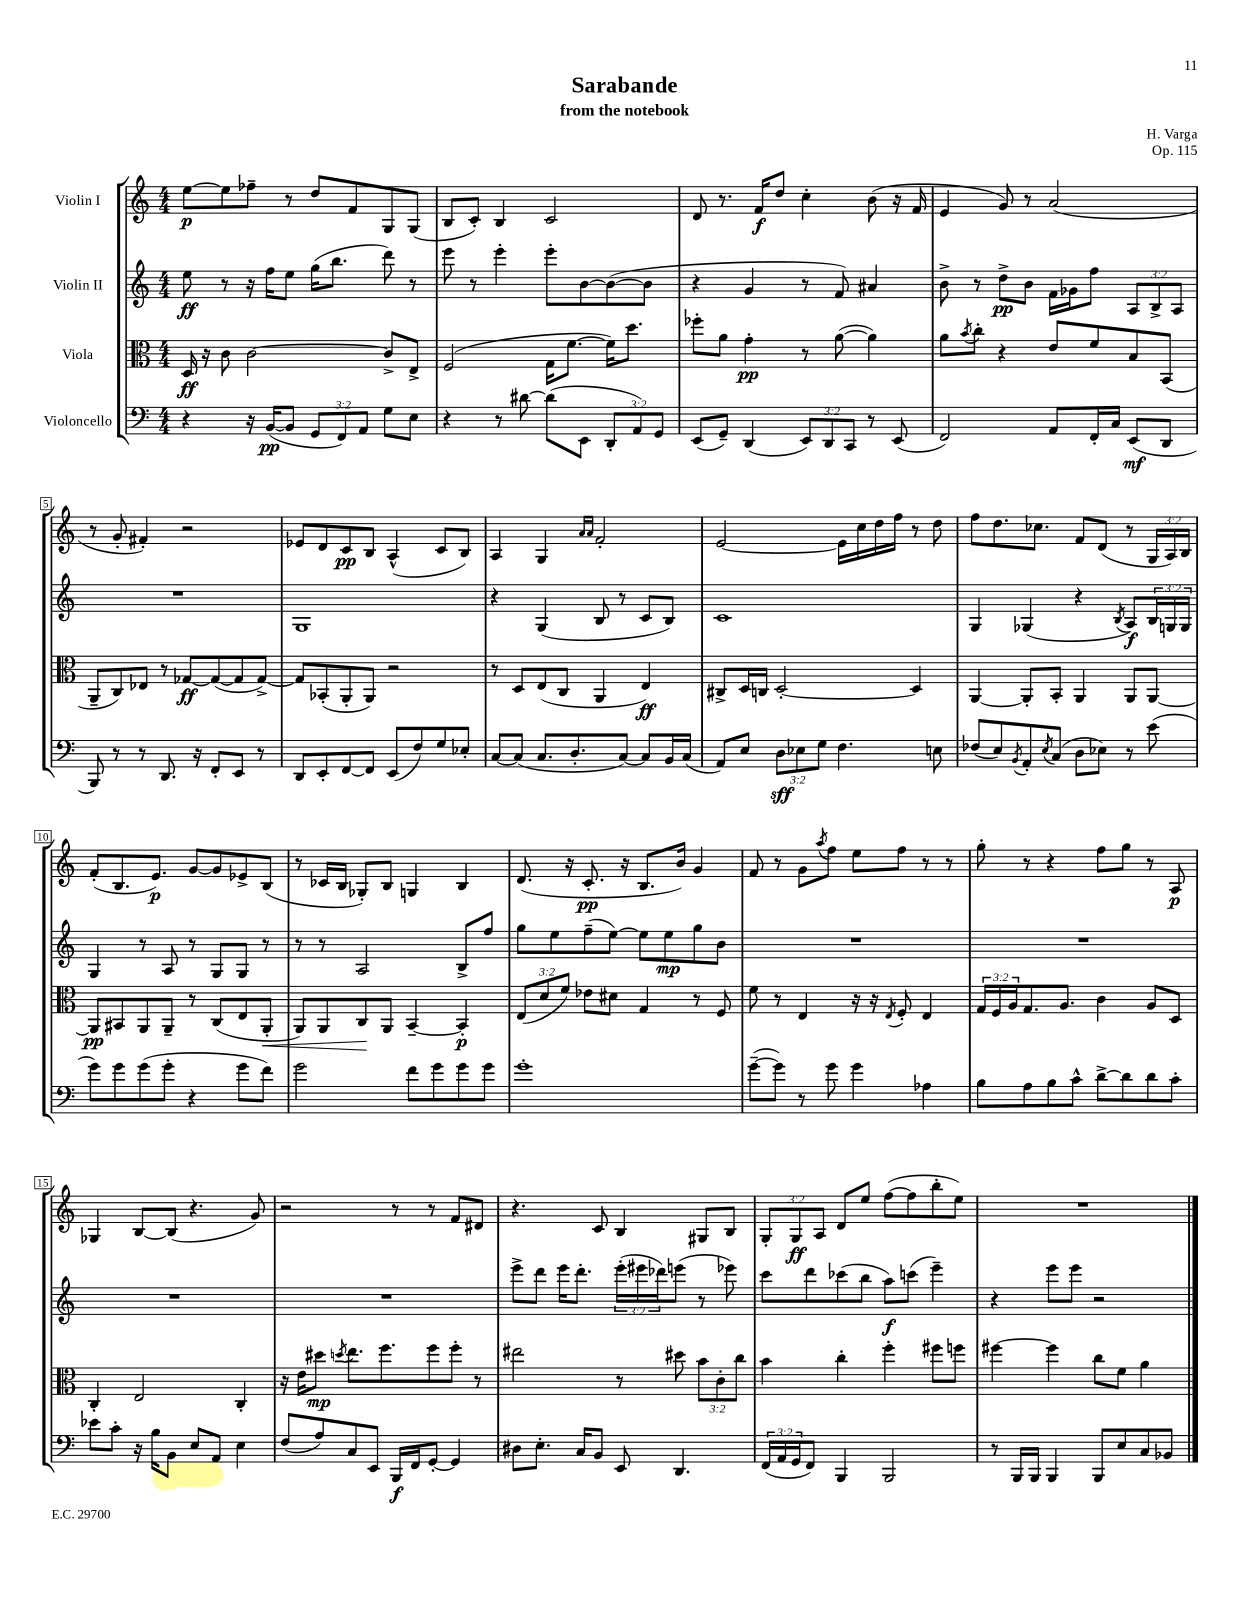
\header { title = "Sarabande" composer = "H. Varga" subtitle = "from the notebook" opus = "Op. 115" }
<<
\new StaffGroup <<
\new Staff = "s0" \with { instrumentName = "Violin I" } {
    \clef treble \key c \major \numericTimeSignature \time 4/4 \override Staff.TupletNumber.text = #tuplet-number::calc-fraction-text
    e''8~\p e''8 fes''8-- r8 d''8 f'8 g8 g8( |
    b8 c'8-.) b4 c'2 |
    d'8 r8. f'16\f d''8 c''4-. b'8( r16 f'16 |
    e'4 g'8) r8 a'2( |
    r8 g'8-. fis'4-.) r2 |
    ees'8 d'8 c'8\pp b8 a4-^( c'8 b8) |
    a4 g4 \grace { a'16 a'16 } f'2-. |
    e'2~ e'16 c''16 d''16 f''16 r8 d''8 |
    f''8 d''8. ces''8. f'8 d'8( r8 \tuplet 3/2 { g16 a16) b16 } |
    f'8-.( b8. e'8.\p) g'8~ g'8 ees'8-> b8( |
    r8 ces'16 b16 ges8-.) b8 g4 b4 |
    d'8.( r16 c'8.-.\pp r16 b8. b'16) g'4 |
    f'8 r8 g'8 \acciaccatura { a''8 } f''8 e''8 f''8 r8 r8 |
    g''8-. r8 r4 f''8 g''8 r8 a8\p |
    ges4 b8~ b8( r4. g'8) |
    r2 r8 r8 f'8 dis'8 |
    r4. c'8 b4 gis8 b8 |
    \tuplet 3/2 { g8-. g8\ff a8 } d'8 e''8 f''8~( f''8 b''8-. e''8) |
    R1 \bar "|." |
}
\new Staff = "s1" \with { instrumentName = "Violin II" } {
    \clef treble \key c \major \numericTimeSignature \time 4/4 \override Staff.TupletNumber.text = #tuplet-number::calc-fraction-text
    e''8\ff r8 r16 f''16 e''8 g''16( b''8. d'''8) r8 |
    e'''8 r8 e'''4-. e'''8-. b'8~ b'8~( b'8 |
    r4 g'4 r8 f'8) ais'4 |
    b'8-> r8 d''8->\pp b'8 f'16 ges'16 f''8 \tuplet 3/2 { a8 b8-> a8 } |
    R1 |
    g1 |
    r4 g4( b8 r8 c'8 b8) |
    c'1 |
    g4 ges4( r4 \acciaccatura { b8 } a8\f) \tuplet 3/2 { b16 g16 g16 } |
    g4 r8 a8 r8 g8 g8 r8 |
    r8 r8 a2 b8-> f''8 |
    g''8 e''8 f''8--( e''8~) e''8 e''8\mp g''8 b'8 |
    R1 |
    R1 |
    R1 |
    R1 |
    e'''8-> d'''8 e'''16 d'''8.-. \tuplet 3/2 { e'''16-.( eis'''16 des'''16) } e'''8( r8 ees'''8) |
    c'''8 d'''8 ces'''8( b''8 a''8\f) c'''8( e'''4--) |
    r4 e'''8 e'''8 r2 \bar "|." |
}
\new Staff = "s2" \with { instrumentName = "Viola" } {
    \clef alto \key c \major \numericTimeSignature \time 4/4 \override Staff.TupletNumber.text = #tuplet-number::calc-fraction-text
    d16\ff r16 c'8 c'2~ c'8-> e8-> |
    f2( g16 f'8.~ f'16) d''8. |
    fes''8-. a'8 g'4-.\pp r8 a'8~( a'4) |
    a'8 \acciaccatura { b'8 } c''8-. r4 e'8 f'8 b8 b,8( |
    a,8-- c8) ees8 r8 ges8~\ff ges8~( ges8 ges8~->) |
    ges8 bes,8-.( a,8-. a,8) r2 |
    r8 d8 e8( c8 a,4 e4\ff) |
    cis8-> d16 c16 d2~-. d4 |
    a,4~ a,8-. b,8-. a,4 a,8 a,8~ |
    a,8\pp bis,8 a,8 a,8-- r8 c8( e8 a,8-.\< |
    a,8) a,8 c8\! a,8 b,4~-- b,4-.\p |
    \tuplet 3/2 { e8( d'8 f'8) } ees'8 dis'8 g4 r8 f8 |
    f'8 r8 e4 r16 r16 \acciaccatura { e8 } f8-. e4 |
    \tuplet 3/2 { g16 f16 a16 } g8. a8. c'4 a8 d8 |
    c4-. e2 c4-. |
    r16 e'16 dis''8\mp \acciaccatura { d''8 } e''8. f''8. f''8 f''8-. r8 |
    eis''2 r8 dis''8 \tuplet 3/2 { b'8 c'8-. c''8 } |
    b'4 c''4-. f''4-. fis''8 f''8 |
    fis''4~ fis''4 c''8 f'8 a'4 \bar "|." |
}
\new Staff = "s3" \with { instrumentName = "Violoncello" } {
    \clef bass \key c \major \numericTimeSignature \time 4/4 \override Staff.TupletNumber.text = #tuplet-number::calc-fraction-text
    r4 r16 b,16~\pp( b,8 \tuplet 3/2 { g,8 f,8) a,8 } g8 e8 |
    r4 r8 dis'8~ dis'8( e,8 \tuplet 3/2 { d,8-. a,8) g,8 } |
    e,8( g,8--) d,4( \tuplet 3/2 { e,8) d,8 c,8 } r8 e,8( |
    f,2) a,8 f,16-. c16 e,8\mf( d,8 |
    b,,8) r8 r8 d,8. r16 f,8-. e,8 r8 |
    d,8 e,8-. f,8~ f,8 e,8( f8) g8 ees8-. |
    c8~ c8( c8. d8.-. c8~) c8 b,16 c16( |
    a,8) e8 \tuplet 3/2 { d8\sff ees8 g8 } f4. e8 |
    fes8( e8) \acciaccatura { b,8 } a,8-. \acciaccatura { e8 } c8( d8 ees8) r8 e'8( |
    g'8) g'8 g'8( g'8-. r4 g'8 f'8) |
    g'2 f'8 g'8 g'8 g'8 |
    g'1-. |
    g'8~--( g'8) r8 g'8 g'4 aes4 |
    b8 a8 b8 c'8-^ d'8~-> d'8 d'8 c'8-. |
    ees'8 c'8-. r16 b16 b,8 e8 a,8 e4 |
    f8( a8) c8 e,8 b,,16\f f,16 g,8~-. g,4 |
    dis8 e8.-. c16 b,8 e,8 d,4. |
    \tuplet 3/2 { f,16( a,16 g,16 } f,8) b,,4 b,,2 |
    r8 b,,16 b,,16 b,,4 b,,8 e8 c8 bes,8 \bar "|." |
}
>>
>>
\layout { \context { \Score \override BarNumber.stencil = #(make-stencil-boxer 0.1 0.3 ly:text-interface::print) } }
